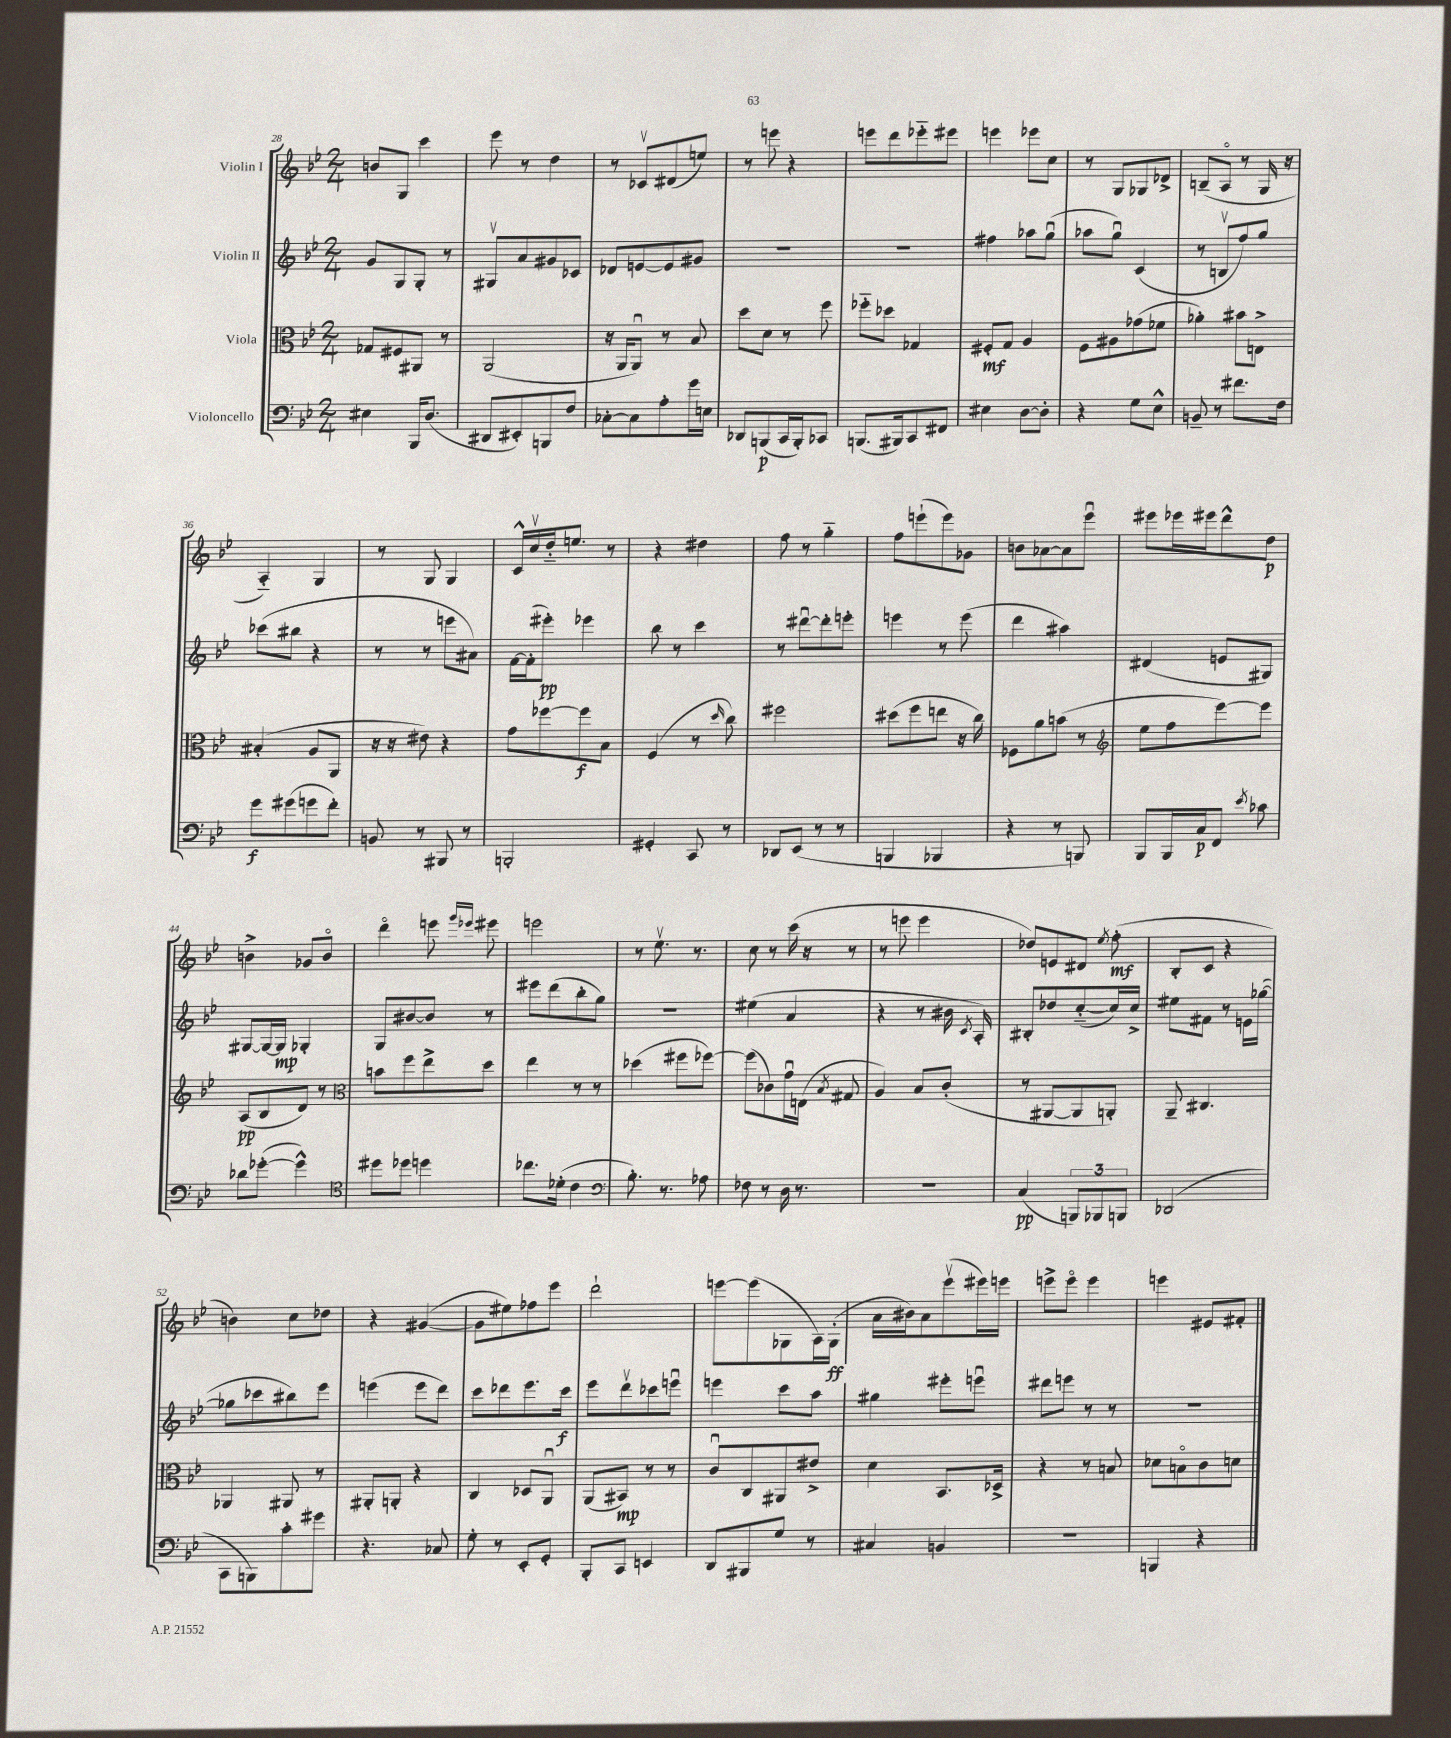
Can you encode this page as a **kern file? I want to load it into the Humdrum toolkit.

**kern	**kern	**kern	**kern
*staff4	*staff3	*staff2	*staff1
*clefF4	*clefC3	*clefG2	*clefG2
*k[b-e-]	*k[b-e-]	*k[b-e-]	*k[b-e-]
*M2/4	*M2/4	*M2/4	*M2/4
4E#	8G-	8g	8b
.	8F#	8G	8G
16BBB-	8AA#	8G'	4ccc
(8.D	.	.	.
.	8r	8r	.
=	=	=	=
8DD#	(2AA	8G#v	8eee-
8EE#')	.	8a	8r
8BBB	.	8g#	4dd
8F	.	8c-	.
=	=	=	=
[8C-'	16r	8d-	8r
.	16AA	.	.
8C-]	8AAu)	[8e	8c-v
8A'	8r	8e]	(8d#
16g	8B-	8g#	8ee)
16E	.	.	.
=	=	=	=
8DD-	8dd	2r	8r
(8BBB	8d	.	8eee
16CC	8r	.	4r
16BBB')	.	.	.
8CC-	8ff	.	.
=	=	=	=
(8.BBB	8ff-'~	2r	8eee
.	8dd-	.	8ddd
16BBB#)	.	.	.
8CC	4G-	.	8eee-'~
8FF#	.	.	8eee#
=	=	=	=
4E#	8F#'	4ff#	4eee
.	8G	.	.
[8D	4A	8aa-	8eee-
8D']	.	(8ggu	8cc
=	=	=	=
4r	8F	8aa-	8r
.	8A#	8ggu)	8G
8G	(8g-	(4c	8G-
8E-^^	8f-	.	8d-^
=	=	=	=
8BB~	4a-')	8r	(8B~
8r	.	8Bv	8Ao
8.f#	8b#	8ff)	8r
.	8E^	8gg	16G
16F	.	.	16r
=	=	=	=
8g	(4B#'	(8ccc-	4A'~)
(8g#	.	8bb#	.
8g	8A	4r	4G
8f')	8AA	.	.
=	=	=	=
8BB	16r	8r	8r
.	16r	.	.
8r	8e#)	8r	8G
8BBB#	4r	8eee	4G
8r	.	8a#)	.
=	=	=	=
2BBB'	8g	[16f	16c^^
.	.	(16f']	16ccv
.	[8ff-	8eee#')	16dd'~
.	.	.	8.ee
.	8ff-]	4eee-	.
.	8B-	.	8r
=	=	=	=
4GG#'	(4F	8bb-	4r
.	.	8r	.
8CC	8r	4ccc	4dd#
.	16qqdd	.	.
8r	8cc)	.	.
=	=	=	=
8DD-	2ff#	8r	8ff
(8EE-	.	[8ddd#u	8r
8r	.	8ddd#']	4gg'~
8r	.	8eee'	.
=	=	=	=
4BBB	(8dd#	4eee	8ff
.	8ff	.	(8eee`
4BBB-	8ee	8r	8eee)
.	16r	(8eee	8g-
.	16cc)	.	.
=	=	=	=
4r	8F-	4ddd	8b
.	8a	.	[8a-
8r	(8b	4aa#)	8a-]
8BBB)	8r	.	8eee-u
=	=	=	=
*	*clefG2	*	*
8BBB-	8ee-	(4d#	8eee#
16BBB-	8ff	.	16eee-
16C	.	.	16eee#
8FF	[8eee-)	8e	8ddd^^
8qe-	.	.	.
8c-	8eee-]	8G#)	8dd
=	=	=	=
8d-	(8A	[8G#	4b^
([8g-'	8B-	16G#_	.
.	.	16G#]	.
4g-^^])	8d)	4G-'	8g-
.	8r	.	8bo
=	=	=	=
*clefC4	*clefC3	*	*
8dd#	8b	8G	4dddo
8dd-	8ff	[8b#	.
4dd	8ee-^	8b#]	8eee
.	.	.	16qqggg
.	.	.	16qqeee-
.	8dd	8r	8eee#
=	=	=	=
8.cc-	4ee-	8eee#	2eee
.	.	(8ddd	.
(16d-'	.	.	.
4c	8r	8bb-'	.
.	8r	8gg)	.
=	=	=	=
*clefF4	*	*	*
8.B-')	(4dd-	2r	8r
.	.	.	8.ee-v
8.r	.	.	.
.	8ff#	.	.
.	.	.	8.r
8A-	[8ff-)	.	.
=	=	=	=
8F-	(8ff-]	(4ee#	8cc
8r	8c-)	.	8r
16D	16gu	4a	(16ccc
8.r	(16E	.	16r
.	8qB-	.	.
.	8G#	.	8r
=	=	=	=
2r	4A)	4r	8r
.	.	.	8eee
.	8B-	8r	4eee
.	(8c'	16b#	.
.	.	8qc	.
.	.	16A')	.
=	=	=	=
(4C	8r	8B#'	8dd-)
.	[8AA#	8dd-	8e
12BBB)	8AA#]	([8cc'~	8d#
12BBB-	.	.	.
.	.	.	8qee-
.	8AA')	16cc])	(8ff'
12BBB	.	.	.
.	.	16cc^	.
=	=	=	=
(2DD-	8AA~	8ee#	8B-'
.	4.C#	8f#	8c
.	.	8r	4r
.	.	16e	.
.	.	([16gg-	.
=	=	=	=
8CC	4AA-	8gg-]	4b)
8BBB)	.	8ccc-	.
8c'	8AA#	8bb#)	8cc
8g#	8r	8eee-	8dd-
=	=	=	=
4.r	8AA#'	(4eee	4r
.	8AA'	.	.
.	4r	8eee	([4g#
8C-	.	8ddd)	.
=	=	=	=
8G'	4C	8ccc	8g#]
8r	.	8ddd-	8ee#)
8EE-'	8D-	8.eee-	8ff-
8GG'	8AAu	.	8eee-
.	.	16ccc	.
=	=	=	=
8BBB-'	(8AA	8eee-	2ddd`
8CC	8BB#)	8dddv	.
4EE	8r	8ccc-	.
.	8r	8eeeu	.
=	=	=	=
8DD	8cu	4eee	[8eee
8BBB#	8C	.	(8eee]
8G	8AA#	8ccc	8G-
8r	8e#^	8aa	16A)
.	.	.	(16G-'
=	=	=	=
4C#	4d	4gg#	16a
.	.	.	16b#)
.	.	.	8a
4BB	8.BB-	8eee#'	(8eee-v
.	.	8eeeu	16eee#)
.	16D-^	.	16eee
=	=	=	=
2r	4r	8ddd#	8eee^
.	.	8eee	8eeeo
.	8r	8r	4eee
.	8B	8r	.
=	=	=	=
4BBB	8d-	2r	4eee
.	8Bo	.	.
4r	8c	.	8e#
.	8d	.	8f#'
==	==	==	==
*-	*-	*-	*-
